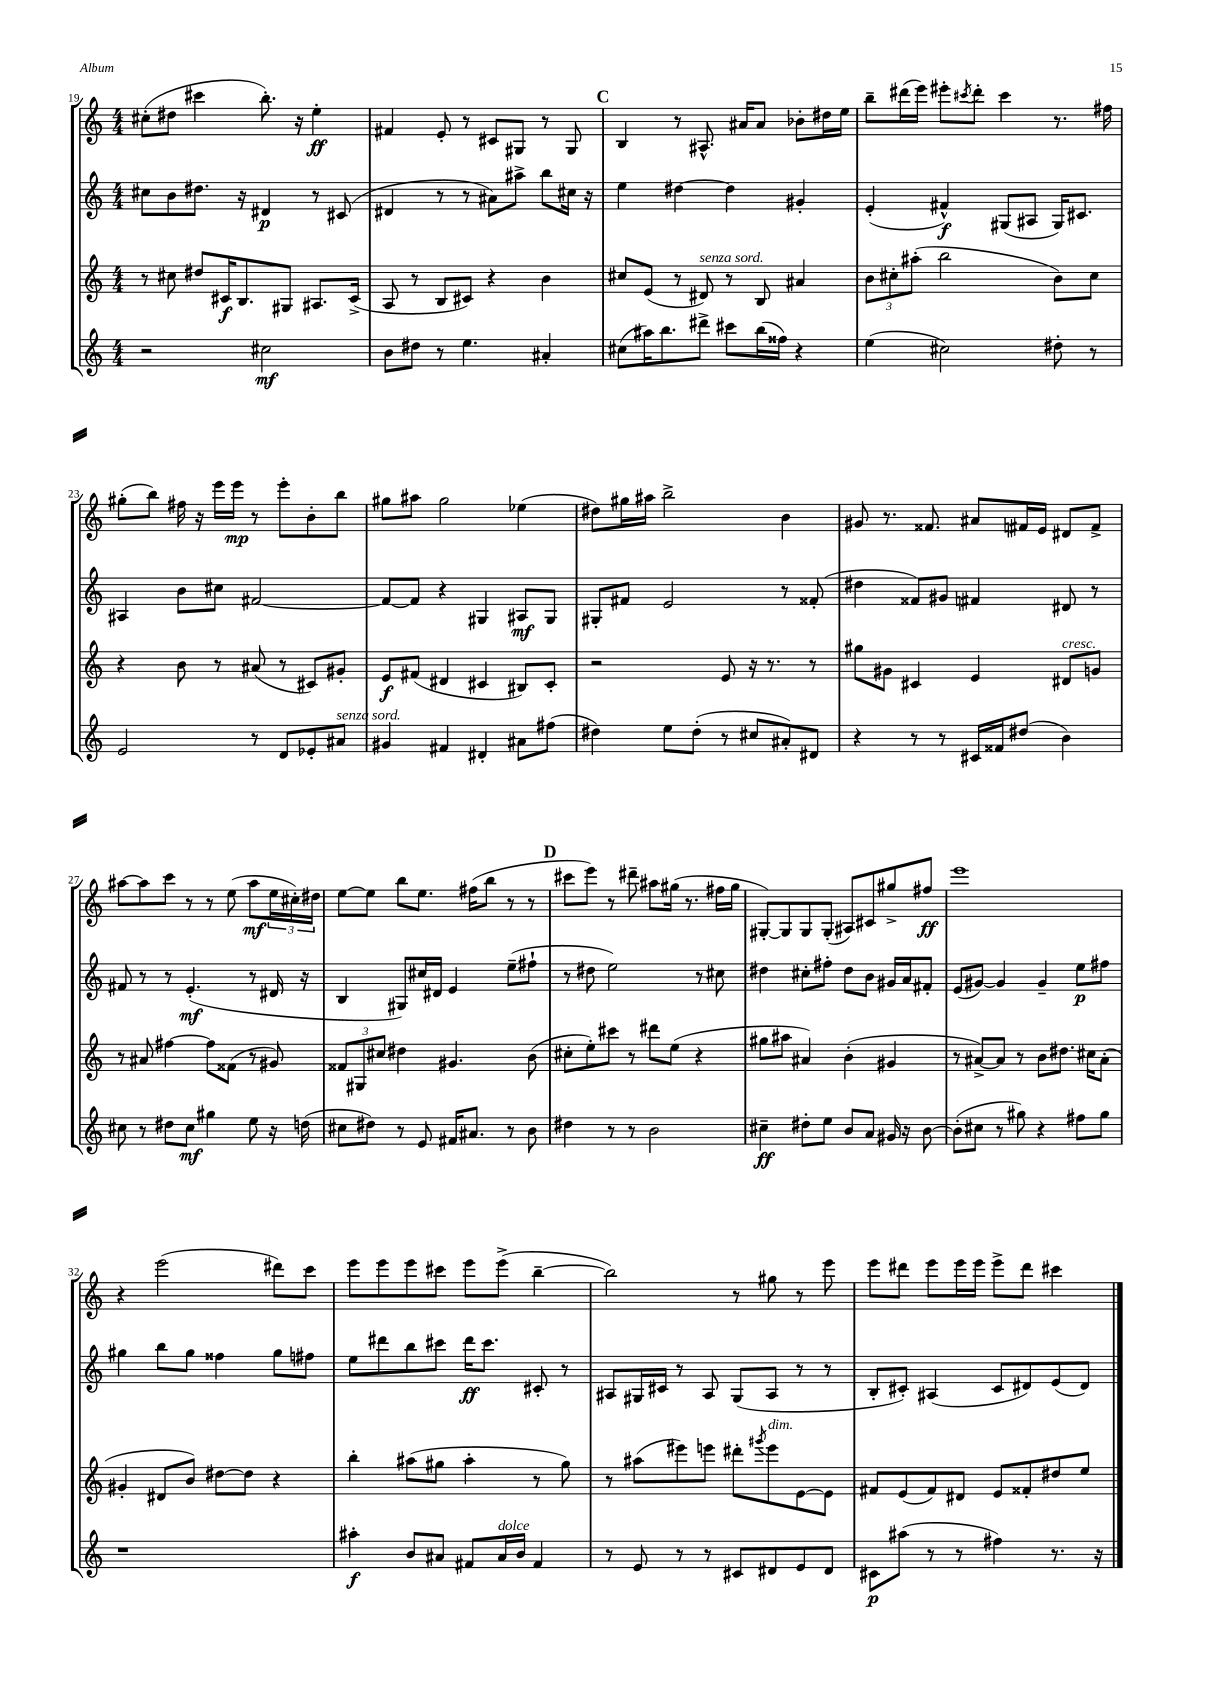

**kern	**dynam	**kern	**dynam	**kern	**dynam	**kern	**dynam
*part4	*part4	*part3	*part3	*part2	*part2	*part1	*part1
*staff4	*staff4	*staff3	*staff3	*staff2	*staff2	*staff1	*staff1
*clefG2	*	*clefG2	*	*clefG2	*	*clefG2	*
*k[]	*	*k[]	*	*k[]	*	*k[]	*
*M4/4	*	*M4/4	*	*M4/4	*	*M4/4	*
=19	=19	=19	=19	=19	=19	=19	=19
2r	.	8r	.	8cc#X\L	.	(8cc#X'\L	.
.	.	8cc#X\	.	8b\	.	8dd#X\J	.
.	.	8dd#X/L	.	8.dd#X\J	.	4ccc#X\	.
.	.	16c#X/K	f	.	.	.	.
.	.	8.B/	.	16r	.	.	.
2cc#X\	mf	.	.	4d#X/	p	8.bb'\)	.
.	.	8G#X/J	.	.	.	.	.
.	.	.	.	.	.	16r	.
.	.	8.A#X/L	.	8r	.	4ee'\	ff
.	.	.	.	(8c#X/	.	.	.
.	.	(16c#^/Jk	.	.	.	.	.
=20	=20	=20	=20	=20	=20	=20	=20
8b\L	.	8A/	.	4d#X/	.	4f#X/	.
8dd#X\J	.	8r	.	.	.	.	.
8r	.	8B/L	.	8r	.	8e'/	.
4.ee\	.	8c#X/J)	.	8r	.	8r	.
.	.	4r	.	8a#X\L)	.	8c#X/L	.
.	.	.	.	8aa#X^\J	.	8G#X/J	.
4a#X'/	.	4b\	.	8bb\L	.	8r	.
.	.	.	.	16cc#X\Jk	.	8G#/	.
.	.	.	.	16r	.	.	.
!!LO:REH:place=s1:t=C
=21	=21	=21	=21	=21	=21	=21	=21
(8cc#X\L	.	8cc#X/L	.	4ee\	.	4B/	.
16aa#X\K)	.	(8e/J	.	.	.	.	.
8.bb\	.	.	.	.	.	.	.
.	.	8r	.	[4dd#X\	.	8r	.
!	!	!LO:TX:a:i:t=senza sord.	!	!	!	!	!
8ddd#X^\J	.	8d#X/)	.	.	.	8.A#X^^/	.
8ccc#X\L	.	8r	.	4dd#\]	.	.	.
.	.	.	.	.	.	16a#X/KL	.
(16bb\L	.	8B/	.	.	.	8a#/J	.
16ff##X\JJ)	.	.	.	.	.	.	.
4r	.	4a#X/	.	4g#X'/	.	8b-X'\L	.
.	.	.	.	.	.	16dd#X\L	.
.	.	.	.	.	.	16ee\JJ	.
=22	=22	=22	=22	=22	=22	=22	=22
(4ee\	.	12b\L	.	(4e'/	.	8bb~\L	.
.	.	12cc#X'\	.	.	.	.	.
.	.	.	.	.	.	(16ddd#X\L	.
.	.	(12aa#X'\J	.	.	.	.	.
.	.	.	.	.	.	16eee\JJ)	.
2cc#X\)	.	2bb\	.	4f#X^^/)	f	8eee#X'\L	.
.	.	.	.	.	.	8qccc#X/	.
.	.	.	.	.	.	8ddd#'\J	.
.	.	.	.	(8G#X/L	.	4ccc#\	.
.	.	.	.	8A#X/J	.	.	.
8dd#X'\	.	8b\L)	.	16G#/KL)	.	8.r	.
.	.	.	.	8.c#X/J	.	.	.
8r	.	8cc#\J	.	.	.	.	.
.	.	.	.	.	.	16ff#X\	.
!!LO:LB:g=z
=23	=23	=23	=23	=23	=23	=23	=23
2e/	.	4r	.	4A#X/	.	(8gg#X'\L	.
.	.	.	.	.	.	8bb\J)	.
.	.	8b\	.	8b\L	.	16ff#X\	.
.	.	.	.	.	.	16r	.
.	.	8r	.	8cc#X\J	.	16eee\LL	.
.	.	.	.	.	.	16eee\JJ	mp
8r	.	(8a#X/	.	[2f#X/	.	8r	.
8d/L	.	8r	.	.	.	8eee'\L	.
8e-X'/	.	8c#X/L)	.	.	.	8b'\	.
!LO:TX:a:i:t=senza sord.	!	!	!	!	!	!	!
8a#X/J	.	8g#X'/J	.	.	.	8bb\J	.
=24	=24	=24	=24	=24	=24	=24	=24
4g#X/	.	8e/L	f	8f#/L_	.	8gg#X\L	.
.	.	(8f#X/J	.	8f#/J]	.	8aa#X\J	.
4f#X/	.	4d#X/	.	4r	.	2gg#\	.
4d#X'/	.	4c#X/	.	4G#X/	.	.	.
8a#X\L	.	8B#X/L)	.	8A#X/L	mf	(4ee-X\	.
(8ff#X\J	.	8c#'/J	.	8G#/J	.	.	.
=25	=25	=25	=25	=25	=25	=25	=25
4dd#X\)	.	2r	.	8G#X'/L	.	8dd#X\L)	.
.	.	.	.	8f#X/J	.	16gg#X\L	.
.	.	.	.	.	.	16aa#X\JJ	.
8ee\L	.	.	.	2e/	.	2bb^\	.
(8dd#'\J	.	.	.	.	.	.	.
8r	.	8e/	.	.	.	.	.
8cc#X/L	.	16r	.	.	.	.	.
.	.	8.r	.	.	.	.	.
8a#X'/)	.	.	.	8r	.	4b\	.
8d#X/J	.	8r	.	(8f##X'/	.	.	.
=26	=26	=26	=26	=26	=26	=26	=26
4r	.	8gg#X\L	.	4dd#X\	.	8g#X/	.
.	.	8g#X\J	.	.	.	8.r	.
8r	.	4c#X/	.	8f##X/L)	.	.	.
.	.	.	.	.	.	8.f##X/	.
8r	.	.	.	8g#X/J	.	.	.
16c#X/LL	.	4e/	.	4f#X/	.	8a#X/L	.
16f##X/J	.	.	.	.	.	.	.
(8dd#X/J	.	.	.	.	.	16f#X/L	.
.	.	.	.	.	.	16e/JJ	.
!	!	!LO:TX:a:i:t=cresc.	!	!	!	!	!
4b\)	.	8d#X/L	.	8d#X/	.	8d#X/L	.
.	.	8gn/J	.	8r	.	8f#^/J	.
!!LO:LB:g=z
=27	=27	=27	=27	=27	=27	=27	=27
8cc#X\	.	8r	.	8f#X/	.	[8aa#X\L	.
8r	.	8a#X/	.	8r	.	8aa#\]	.
8dd#X\L	.	[4ff#X\	.	8r	.	8ccc\J	.
8cc#\J	mf	.	.	(4.e'/	mf	8r	.
4gg#X\	.	8ff#\L]	.	.	.	8r	.
.	.	(8f##X\J	.	.	.	(8ee\	.
8ee\	.	8r	.	8r	.	8aa#\L	mf
16r	.	8g#X/)	.	16d#X/	.	24ee\L	.
.	.	.	.	.	.	24cc#X'\)	.
(16ddn\	.	.	.	16r	.	.	.
.	.	.	.	.	.	24dd#X\JJ	.
=28	=28	=28	=28	=28	=28	=28	=28
8cc#X\L	.	12f##X/L	.	4B/	.	[8ee\L	.
.	.	12G#X/	.	.	.	.	.
8dd#X\J)	.	.	.	.	.	8ee\J]	.
.	.	12cc#X/J	.	.	.	.	.
8r	.	4dd#X\	.	8G#X/L)	.	8bb\L	.
8e/	.	.	.	16cc#X/L	.	8.ee\J	.
.	.	.	.	16d#X/JJ	.	.	.
16f#X/KL	.	4.g#X/	.	4e/	.	.	.
8.a#X/J	.	.	.	.	.	(16ff#X\KL	.
.	.	.	.	.	.	8bb\J	.
8r	.	.	.	(8ee~\L	.	8r	.
8b\	.	(8b\	.	8ff#X`\J	.	8r	.
!!LO:REH:place=s1:t=D
=29	=29	=29	=29	=29	=29	=29	=29
4dd#X\	.	8cc#X'\L	.	8r	.	8ccc#X\L	.
.	.	8ee'\)	.	8dd#X\	.	8eee\J)	.
8r	.	8ccc#X\J	.	2ee\)	.	8r	.
8r	.	8r	.	.	.	8ddd#X~\	.
2b\	.	8ddd#X\L	.	.	.	8aa#X\L	.
.	.	(8ee\J	.	.	.	(16gg#X\Jk	.
.	.	.	.	.	.	8.r	.
.	.	4r	.	8r	.	.	.
.	.	.	.	8cc#X\	.	16ff#X\LL	.
.	.	.	.	.	.	16gg#\JJ	.
=30	=30	=30	=30	=30	=30	=30	=30
4cc#X~\	ff	8gg#X\L	.	4dd#X\	.	[8G#X'/L)	.
.	.	8aa#X\J	.	.	.	8G#/]	.
8dd#X'\L	.	4a#X/)	.	8cc#X'\L	.	8G#/	.
8ee\J	.	.	.	8ff#X'\J	.	(8G#'/J	.
8b/L	.	(4b'\	.	8dd#\L	.	8A#X/L)	.
8a/J	.	.	.	8b\J	.	8c#X/	.
16g#X/	.	4g#X/	.	16g#X/LL	.	8gg#X^/	.
16r	.	.	.	16a/J	.	.	.
[8b\	.	.	.	8f#X'/J	.	8ff#X/J	ff
=31	=31	=31	=31	=31	=31	=31	=31
(8b'\L]	.	8r	.	(8e/L	.	1eee	.
8cc#X\J	.	[8a#X^/L)	.	[8g#X/J)	.	.	.
8r	.	8a#/J]	.	4g#/]	.	.	.
8gg#X\)	.	8r	.	.	.	.	.
4r	.	8b\L	.	4g#~/	.	.	.
.	.	8.dd#X\J	.	.	.	.	.
8ff#X\L	.	.	.	8ee\L	p	.	.
.	.	16cc#X\KL	.	.	.	.	.
8gg#\J	.	(8a#'\J	.	8ff#X\J	.	.	.
!!LO:LB:g=z
=32	=32	=32	=32	=32	=32	=32	=32
1r	.	4g#X'/	.	4gg#X\	.	4r	.
.	.	8d#X/L	.	8bb\L	.	(2eee\	.
.	.	8b/J)	.	8gg#\J	.	.	.
.	.	[8dd#X\L	.	4ff##X\	.	.	.
.	.	8dd#\J]	.	.	.	.	.
.	.	4r	.	8gg#\L	.	8ddd#X\L)	.
.	.	.	.	8ff#X\J	.	8ccc\J	.
=33	=33	=33	=33	=33	=33	=33	=33
4aa#X'\	f	4bb'\	.	8ee\L	.	8eee\L	.
.	.	.	.	8ddd#X\	.	8eee\	.
8b/L	.	(8aa#X\L	.	8bb\	.	8eee\	.
8a#X/J	.	8gg#X\J	.	8ccc#X\J	.	8ccc#X\J	.
8f#X/L	.	4aa#'\	.	16ddd#\KL	ff	8eee\L	.
.	.	.	.	8.ccc#\J	.	.	.
!LO:TX:a:i:t=dolce	!	!	!	!	!	!	!
16a#/L	.	.	.	.	.	(8eee^\J	.
16b/JJ	.	.	.	.	.	.	.
4f#/	.	8r	.	8c#X'/	.	[4bb~\	.
.	.	8gg#\)	.	8r	.	.	.
=34	=34	=34	=34	=34	=34	=34	=34
8r	.	8r	.	8A#X/L	.	2bb\])	.
8e/	.	(8aa#X\L	.	16G#X/L	.	.	.
.	.	.	.	16c#X/JJ	.	.	.
8r	.	8eee#X\)	.	8r	.	.	.
8r	.	8eeen\J	.	8A#/	.	.	.
8c#X/L	.	8ddd#X'\L	.	(8G#/L	.	8r	.
.	.	8qggg#X/	.	.	.	.	.
!	!	!LO:TX:a:i:t=dim.	!	!	!	!	!
8d#X/	.	8eee\	.	8A#/J	.	8gg#X\	.
8e/	.	[8e\	.	8r	.	8r	.
8d#/J	.	8e\J]	.	8r	.	8eee\	.
=35	=35	=35	=35	=35	=35	=35	=35
8c#X\L	p	8f#X/L	.	8B'/L	.	8eee\L	.
(8aa#X\J	.	(8e/	.	8c#X'/J)	.	8ddd#X\J	.
8r	.	8f#/)	.	(4A#X/	.	8eee\L	.
8r	.	8d#X/J	.	.	.	16eee\L	.
.	.	.	.	.	.	16eee\JJ	.
4ff#X\)	.	8e/L	.	8c#/L	.	8eee^\L	.
.	.	8f##X'/	.	8d#X/)	.	8ddd#\J	.
8.r	.	8dd#X/	.	(8e/	.	4ccc#X\	.
.	.	8ee/J	.	8d#/J)	.	.	.
16r	.	.	.	.	.	.	.
==	==	==	==	==	==	==	==
*-	*-	*-	*-	*-	*-	*-	*-
